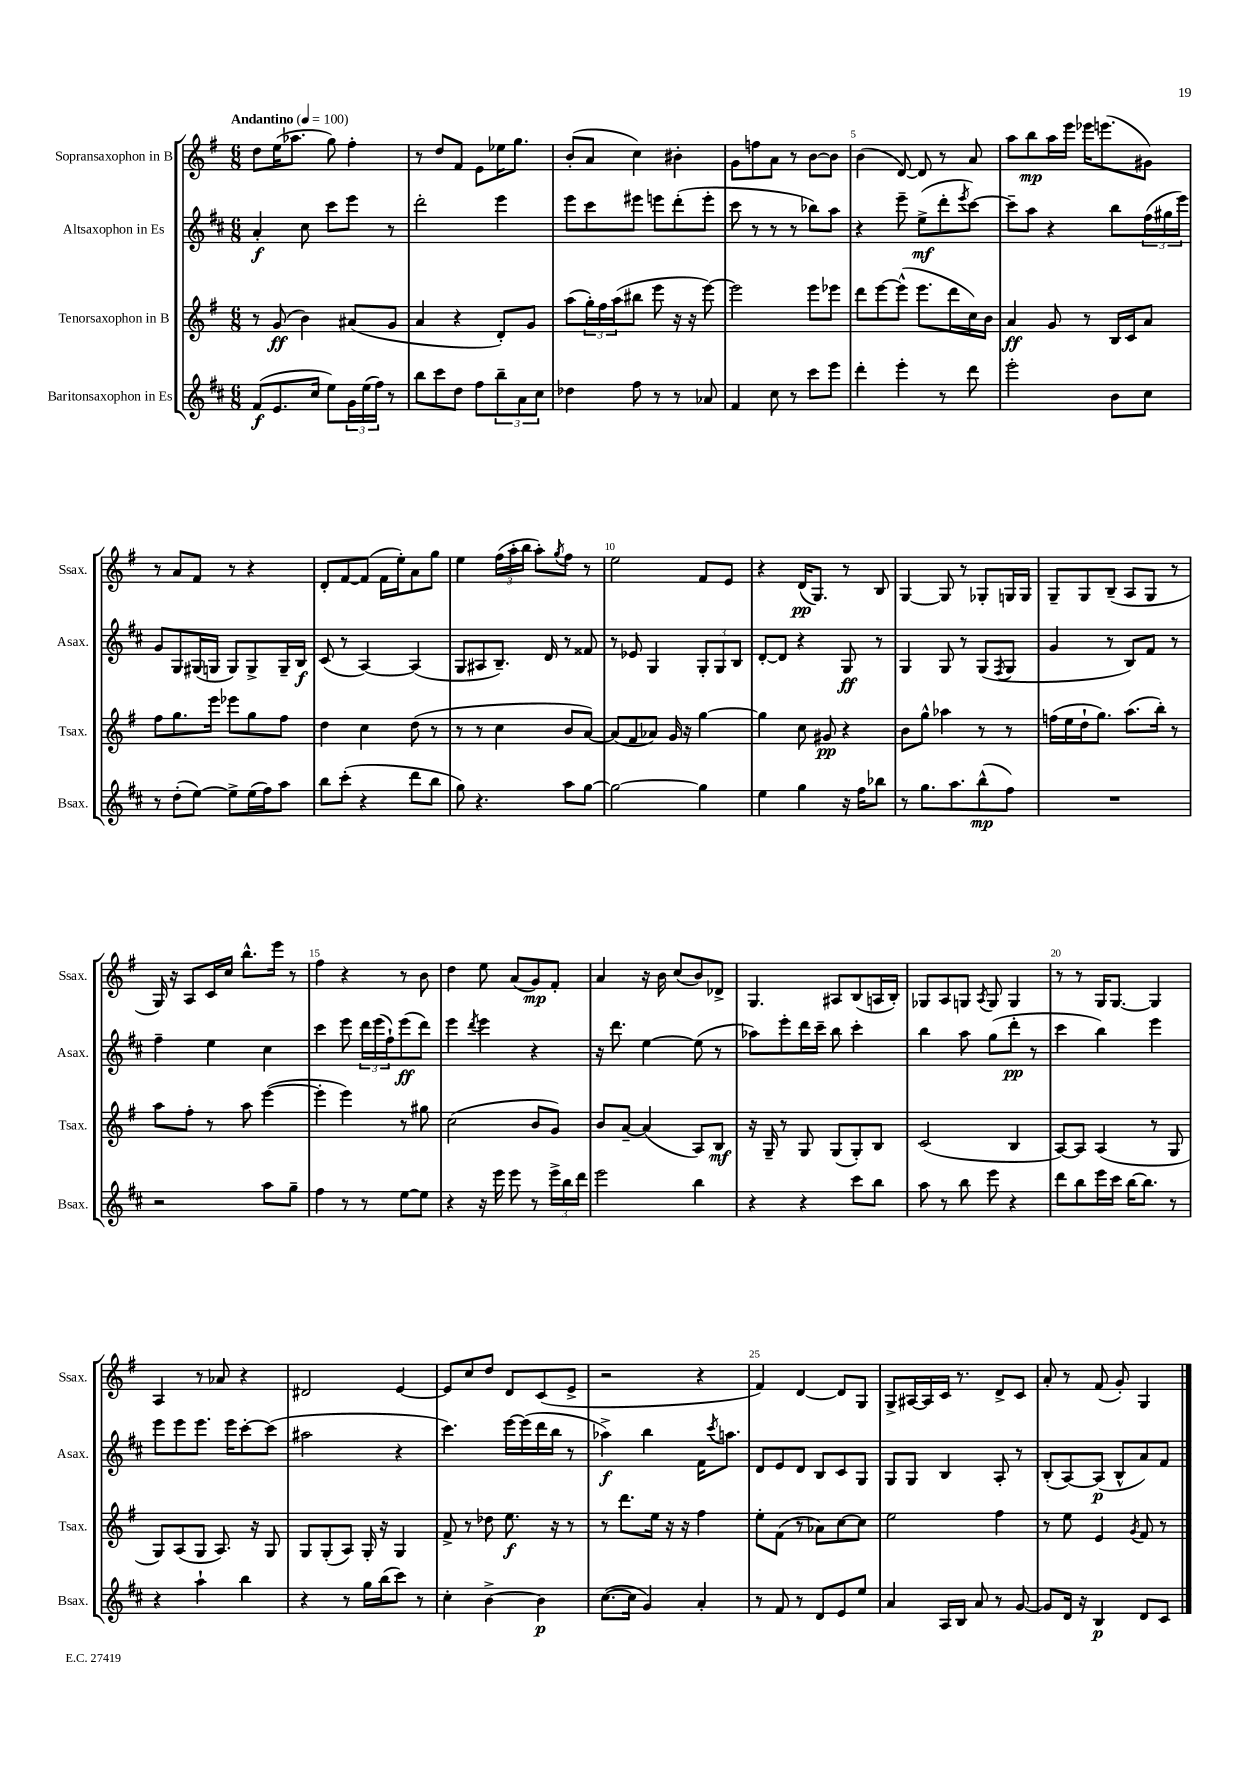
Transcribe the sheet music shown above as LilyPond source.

<<
\new StaffGroup <<
\new Staff = "s0" \with { instrumentName = "Sopransaxophon in B" shortInstrumentName = "Ssax." } {
    \clef treble \key g \major \numericTimeSignature \time 6/8 \tempo "Andantino" 4 = 100
    d''8 e''16( aes''8. g''8) fis''4-. |
    r8 d''8 fis'8 e'8 ees''16 g''8. |
    b'8-.( a'8 c''4) bis'4-. |
    g'8 f''8 a'8 r8 b'8~ b'8 |
    b'4( d'8~) d'8 r8 a'8 |
    a''8 b''8\mp a''16 e'''16 ees'''16 e'''8.( gis'8) |
    r8 a'8 fis'8 r8 r4 |
    d'8-. fis'8~ fis'8( fis'16 e''16-.) a'8 g''8 |
    e''4 \tuplet 3/2 { fis''16( a''16-. b''16 } a''8-.) \acciaccatura { g''8 } fis''8 r8 |
    e''2 fis'8 e'8 |
    r4 d'16\pp( g8.) r8 b8 |
    g4~ g8 r8 ges8-. g16 g16 |
    g8-- g8 b8--( a8 g8 r8 |
    g16) r16 a8 c'16 c''16 b''8.-^ e'''16 r8 |
    fis''4 r4 r8 b'8 |
    d''4 e''8 a'8( g'8\mp) fis'8-. |
    a'4 r16 b'16 c''8( b'8) des'8-> |
    g4. ais8 b8( a16 b16-.) |
    ges8 a8 g8 \acciaccatura { a8 } g8 g4 |
    r8 r8 g16 g8.~ g4 |
    a4 r8 aes'8 r4 |
    dis'2 e'4~ |
    e'8 c''8 d''8 d'8 c'8( e'8-> |
    r2 r4 |
    fis'4) d'4~ d'8 g8 |
    g8-> ais16~ ais16 c'16 r8. d'8-> c'8 |
    a'8-. r8 fis'8( g'8-.) g4 \bar "|." |
}
\new Staff = "s1" \with { instrumentName = "Altsaxophon in Es" shortInstrumentName = "Asax." } {
    \clef treble \key d \major \numericTimeSignature \time 6/8
    a'4-.\f cis''8 cis'''8 e'''8 r8 |
    d'''2-. e'''4 |
    e'''8 cis'''8 eis'''8 e'''8 d'''8-.( e'''8-. |
    cis'''8 r8 r8 r8 bes''8) a''8 |
    r4 e'''8-- e''8->\mf( d'''8-. \acciaccatura { e'''8 } cis'''8~) |
    cis'''8-- a''8 r4 b''8 \tuplet 3/2 { fis''16( gis''16 e'''16) } |
    g'8 g8 gis16( g16 g8) g8-> g16-- b16\f |
    cis'8( r8 a4~) a4( |
    g8 ais8 b8.--) d'16 r8 fisis'8 |
    r8 ees'8 g4 \tuplet 3/2 { g8-. g8 b8 } |
    d'8~-. d'8 r4 g8\ff r8 |
    g4 g8 r8 g8( \acciaccatura { fis8 } g8 |
    g'4 r8 b8) fis'8 r8 |
    fis''4-- e''4 cis''4 |
    cis'''4 e'''8 \tuplet 3/2 { d'''16 e'''16( fis''16-!) } e'''8\ff( d'''8) |
    e'''4 \acciaccatura { d'''8 } e'''4 r4 |
    r16 d'''8. e''4~ e''8( r8 |
    aes''8) e'''8-. d'''16 cis'''16-- b''8 cis'''4-. |
    b''4 a''8 g''8( d'''8-.\pp r8 |
    cis'''4 b''4) e'''4 |
    e'''8 e'''8 e'''8. e'''16 cis'''8~-. cis'''8( |
    ais''2 r4 |
    cis'''4.) e'''16~ e'''16( d'''16 b''16 r8 |
    aes''4->\f) b''4 fis'16 \acciaccatura { cis'''8 } a''8. |
    d'8 e'8 d'8 b8 cis'8 g8 |
    g8 g8 b4 a8-. r8 |
    b8-.( a8~) a8\p( b8-^ a'8) fis'8 \bar "|." |
}
\new Staff = "s2" \with { instrumentName = "Tenorsaxophon in B" shortInstrumentName = "Tsax." } {
    \clef treble \key g \major \numericTimeSignature \time 6/8
    r8 g'8\ff( b'4) ais'8( g'8 |
    a'4 r4 d'8-.) g'8 |
    a''8( \tuplet 3/2 { g''16-.) fis''16 a''16( } bis''8 e'''8 r16 r16 e'''8~) |
    e'''2 e'''8 ees'''8 |
    d'''8 e'''8~ e'''8-^( e'''8. d'''16 c''16) b'16 |
    a'4\ff g'8 r8 b16 c'16 a'8 |
    fis''8 g''8. e'''16 ees'''8 g''8 fis''8 |
    d''4 c''4 d''8( r8 |
    r8 r8 c''4 b'8 a'8~) |
    a'8( fis'8 aes'8) g'16 r16 g''4~ |
    g''4 c''8 gis'8\pp r4 |
    b'8 g''8-^ aes''4 r8 r8 |
    f''16( e''16 d''16-! g''8.) a''8.( b''16-.) r8 |
    a''8 fis''8-. r8 a''8 e'''4~( |
    e'''4-. e'''4) r8 gis''8 |
    c''2( b'8 g'8) |
    b'8 a'8~-- a'4( a8) b8\mf |
    r16 g16-- r8 g8 g8( g8-.) b8 |
    c'2( b4 |
    a8~) a8 a4( r8 g8 |
    g8) a8( g8 a8.) r16 g8 |
    g8 g8-.( a8) g16-. r16 g4 |
    fis'8-> r8 des''8 e''8.\f r16 r8 |
    r8 d'''8. e''16 r16 r16 fis''4 |
    e''8-. fis'8( r8 aes'8) c''8~ c''8 |
    e''2 fis''4 |
    r8 e''8 e'4 \acciaccatura { g'8 } fis'8 r8 \bar "|." |
}
\new Staff = "s3" \with { instrumentName = "Baritonsaxophon in Es" shortInstrumentName = "Bsax." } {
    \clef treble \key d \major \numericTimeSignature \time 6/8
    fis'8\f( e'8. cis''16 e''8) \tuplet 3/2 { g'16 e''16( fis''16) } r8 |
    b''8 cis'''8 d''8 fis''8 \tuplet 3/2 { b''8-- a'8 cis''8 } |
    des''4 fis''8 r8 r8 aes'8 |
    fis'4 cis''8 r8 cis'''8 e'''8 |
    d'''4-. e'''4-. r8 d'''8 |
    e'''2-. b'8 cis''8 |
    r8 d''8-.( e''8~) e''8-> e''16( fis''16) a''8 |
    b''8 cis'''8-.( r4 d'''8 b''8 |
    g''8) r4. a''8 g''8~ |
    g''2~ g''4 |
    e''4 g''4 r16 fis''16 bes''8 |
    r8 g''8. a''8. b''8-^\mp( fis''8) |
    R2. |
    r2 a''8 g''8-- |
    fis''4 r8 r8 e''8~ e''8 |
    r4 r16 e'''16 e'''8 r8 \tuplet 3/2 { e'''16-> b''16 d'''16 } |
    e'''2 b''4 |
    r4 r4 cis'''8 b''8 |
    a''8 r8 b''8 e'''8 r4 |
    d'''8 b''8 e'''16 cis'''16 b''16~ b''8. r8 |
    r4 a''4-! b''4 |
    r4 r8 g''16 b''16( cis'''8) r8 |
    cis''4-. b'4~-> b'4\p |
    cis''8.~( cis''16 g'4) a'4-. |
    r8 fis'8 r8 d'8 e'8 e''8 |
    a'4 a16 b16 a'8 r8 g'8~ |
    g'8 d'16 r16 b4\p d'8 cis'8 \bar "|." |
}
>>
>>
\layout { \context { \Score \override BarNumber.break-visibility = ##(#f #t #t) barNumberVisibility = #(every-nth-bar-number-visible 5) } }
